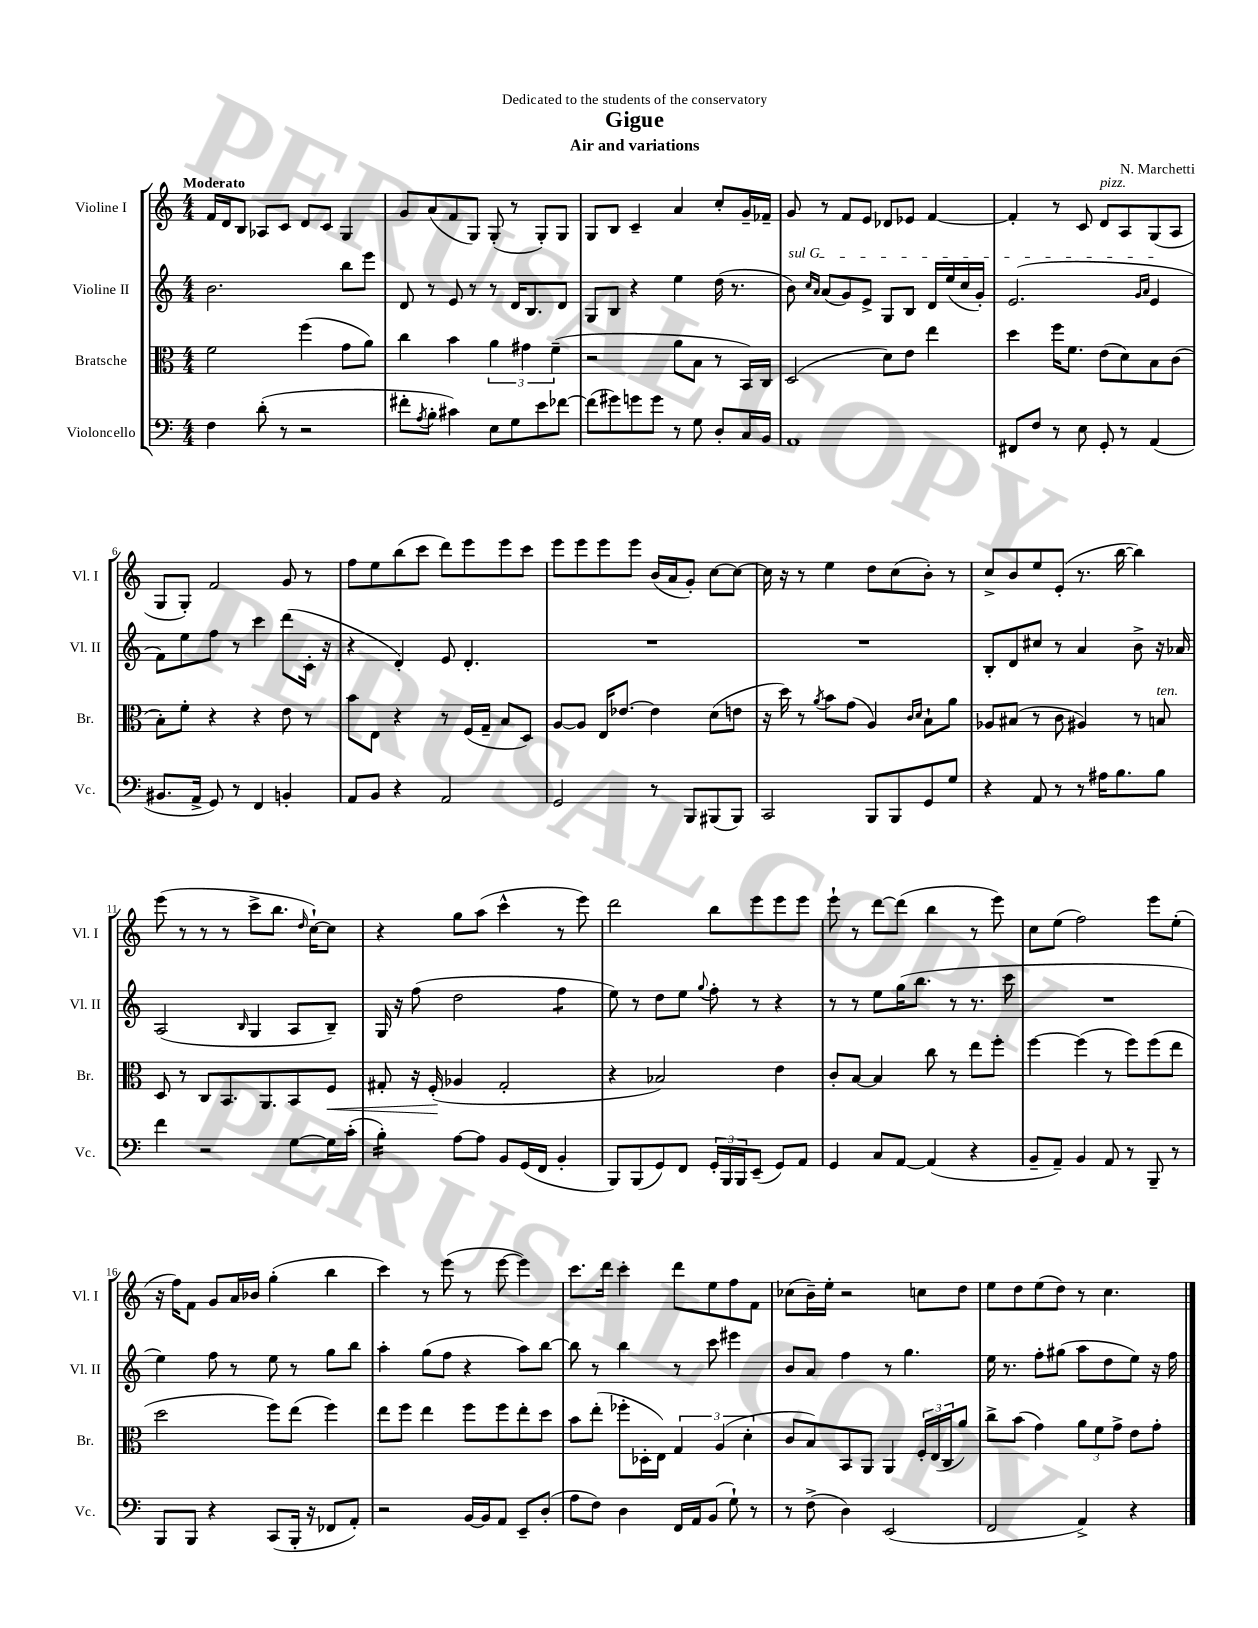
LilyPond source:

\header { title = "Gigue" composer = "N. Marchetti" subtitle = "Air and variations" dedication = "Dedicated to the students of the conservatory" }
<<
\new StaffGroup <<
\new Staff = "s0" \with { instrumentName = "Violine I" shortInstrumentName = "Vl. I" } {
    \clef treble \key c \major \numericTimeSignature \time 4/4 \tempo "Moderato"
    f'16 d'16 b8 aes8 c'8 d'8 c'8 g4 |
    g'8 a'8( f'8 g8) g8-.( r8 g8-.) g8 |
    g8 b8 c'4-- a'4 c''8-. g'16-- fes'16-- |
    g'8 r8 f'8 e'8 des'8 ees'8 f'4~ |
    f'4-. r8 c'8 d'8^\markup { \italic "pizz." } a8 g8( a8 |
    g8 g8-.) f'2 g'8 r8 |
    f''8 e''8 b''8( c'''8 d'''8) e'''8 e'''8 c'''8 |
    e'''8 e'''8 e'''8 e'''8 b'16( a'16 g'8-.) c''8~ c''8~ |
    c''16 r16 r8 e''4 d''8 c''8( b'8-.) r8 |
    c''8-> b'8 e''8 e'8-.( r8. b''16~ b''4) |
    e'''8( r8 r8 r8 c'''8-> b''8. \grace { d''16 } c''16~-!) c''8 |
    r4 g''8 a''8( c'''4-^ r8 e'''8) |
    d'''2 b''8 e'''8 e'''8 e'''8 |
    e'''8-! r8 d'''8~ d'''8( b''4 r8 e'''8) |
    c''8 e''8( f''2) e'''8 e''8-.( |
    r16 f''16) f'8 g'8 a'16 bes'16 g''4-.( b''4 |
    c'''4) r8 e'''8( r8 e'''8~ e'''4) |
    c'''8. d'''16 c'''4-. d'''8 e''8 f''8 f'8 |
    ces''8( b'16--) e''16-. r2 c''8 d''8 |
    e''8 d''8 e''8( d''8) r8 c''4. \bar "|." |
}
\new Staff = "s1" \with { instrumentName = "Violine II" shortInstrumentName = "Vl. II" } {
    \clef treble \key c \major \numericTimeSignature \time 4/4
    b'2. b''8 e'''8 |
    d'8 r8 e'8 r8 r8 d'16 b8. d'8 |
    g8 b8 r4 e''4 d''16( r8. |
    \once \override TextSpanner.bound-details.left.text = \markup { \italic "sul G" } b'8\startTextSpan) \grace { c''16 a'16 } a'8( g'8) e'8-> g8 b8 d'16 e''16( c''16 g'16-.) |
    e'2.( \grace { g'16 a'16 } e'4\stopTextSpan |
    f'8) e''8 f''8 r8 c'''4 d'''8( c'16-. r16 |
    r4 d'4-.) e'8 d'4.-. |
    R1 |
    R1 |
    b8-. d'8 cis''8 r8 a'4 b'8-> r16 aes'16 |
    a2( \grace { b16 } g4 a8 b8--) |
    g16 r16 f''8( d''2 f''4:8 |
    e''8) r8 d''8 e''8 \appoggiatura { g''8 } f''8-. r8 r4 |
    r8 r8 e''8 g''16( b''8. r8 r8. c'''16 |
    R1 |
    e''4) f''8 r8 e''8 r8 g''8 b''8 |
    a''4-. g''8( f''8 r4 a''8) b''8~ |
    b''8 r8 b''4 r8 c'''8 eis'''4 |
    b'8 a'8 f''4 r8 g''4. |
    e''16 r8. f''8-. gis''8( a''8 d''8 e''8) r16 f''16 \bar "|." |
}
\new Staff = "s2" \with { instrumentName = "Bratsche" shortInstrumentName = "Br." } {
    \clef alto \key c \major \numericTimeSignature \time 4/4
    f'2 f''4( g'8 a'8) |
    c''4 b'4 \tuplet 3/2 { a'4 gis'4 f'4--( } |
    r2 a'8 b8 r8 b,16) c16 |
    d2( d'8) e'8 e''4 |
    d''4 f''16 f'8. e'8( d'8) b8 c'8( |
    b8-.) f'8-. r4 r4 e'8 r8 |
    b'8 e8 r4 r8 f16( g16-- b8 d8) |
    a8~ a8 e16 ees'8.~ ees'4 d'8( e'8 |
    r16 d''16) r8 \acciaccatura { a'8 } b'8 g'8( a4) \grace { c'16 d'16 } b8-! a'8 |
    aes8 bis8( r8 c'8 ais4) r8 b8^\markup { \italic "ten." } |
    d8 r8 c8 b,8. a,8. b,8 f8\< |
    gis8-. r16 f16-.\!( aes4 gis2-. |
    r4 bes2) e'4 |
    c'8-. b8~ b4 c''8 r8 e''8 f''8-. |
    f''4~ f''4( r8 f''8) f''8( e''8 |
    d''2 f''8) e''8( f''4) |
    e''8 f''8 e''4 f''8 f''8 e''8-. d''8 |
    b'8 e''8-.( fes''8-. des16-. e16) \tuplet 3/2 { g4 a4( d'4-. } |
    c'8 b8) b,8 a,8 a,4 \tuplet 3/2 { f16-. e16( c16 } a'8) |
    c''8-> b'8( g'4) \tuplet 3/2 { a'8 f'8 g'8-> } e'8 g'8-. \bar "|." |
}
\new Staff = "s3" \with { instrumentName = "Violoncello" shortInstrumentName = "Vc." } {
    \clef bass \key c \major \numericTimeSignature \time 4/4
    f4 d'8-.( r8 r2 |
    fis'8-. \acciaccatura { a8 } b8-. cis'4) e8 g8 e'8 fes'8~ |
    fes'8( gis'8) g'8 g'8 r8 g8 d8-. c16 b,16 |
    a,1 |
    fis,8 f8 r8 e8 g,8-. r8 a,4( |
    bis,8. a,16-> g,8) r8 f,4 b,4-. |
    a,8 b,8 r4 a,2 |
    g,2 r8 b,,8 bis,,8( bis,,8) |
    c,2 b,,8 b,,8 g,8 g8 |
    r4 a,8 r8 r8 ais16 b8. b8 |
    f'4 r2 g8~ g16 c'16-.( |
    b4:16-.) a8~ a8 b,8 g,16( f,16 b,4-. |
    b,,8) b,,8( g,8) f,8 \tuplet 3/2 { g,16-. b,,16 b,,16 } e,8--( g,8) a,8 |
    g,4 c8 a,8~ a,4( r4 |
    b,8-- a,8--) b,4 a,8 r8 b,,8-- r8 |
    b,,8 b,,8 r4 c,8( b,,16-. r16 fes,8 a,8-.) |
    r2 b,16~ b,16 a,8 e,8-- d8-.( |
    a8 f8) d4 f,16 a,16 b,8( g8-!) r8 |
    r8 f8->( d4) e,2( |
    f,2 a,4->) r4 \bar "|." |
}
>>
>>
